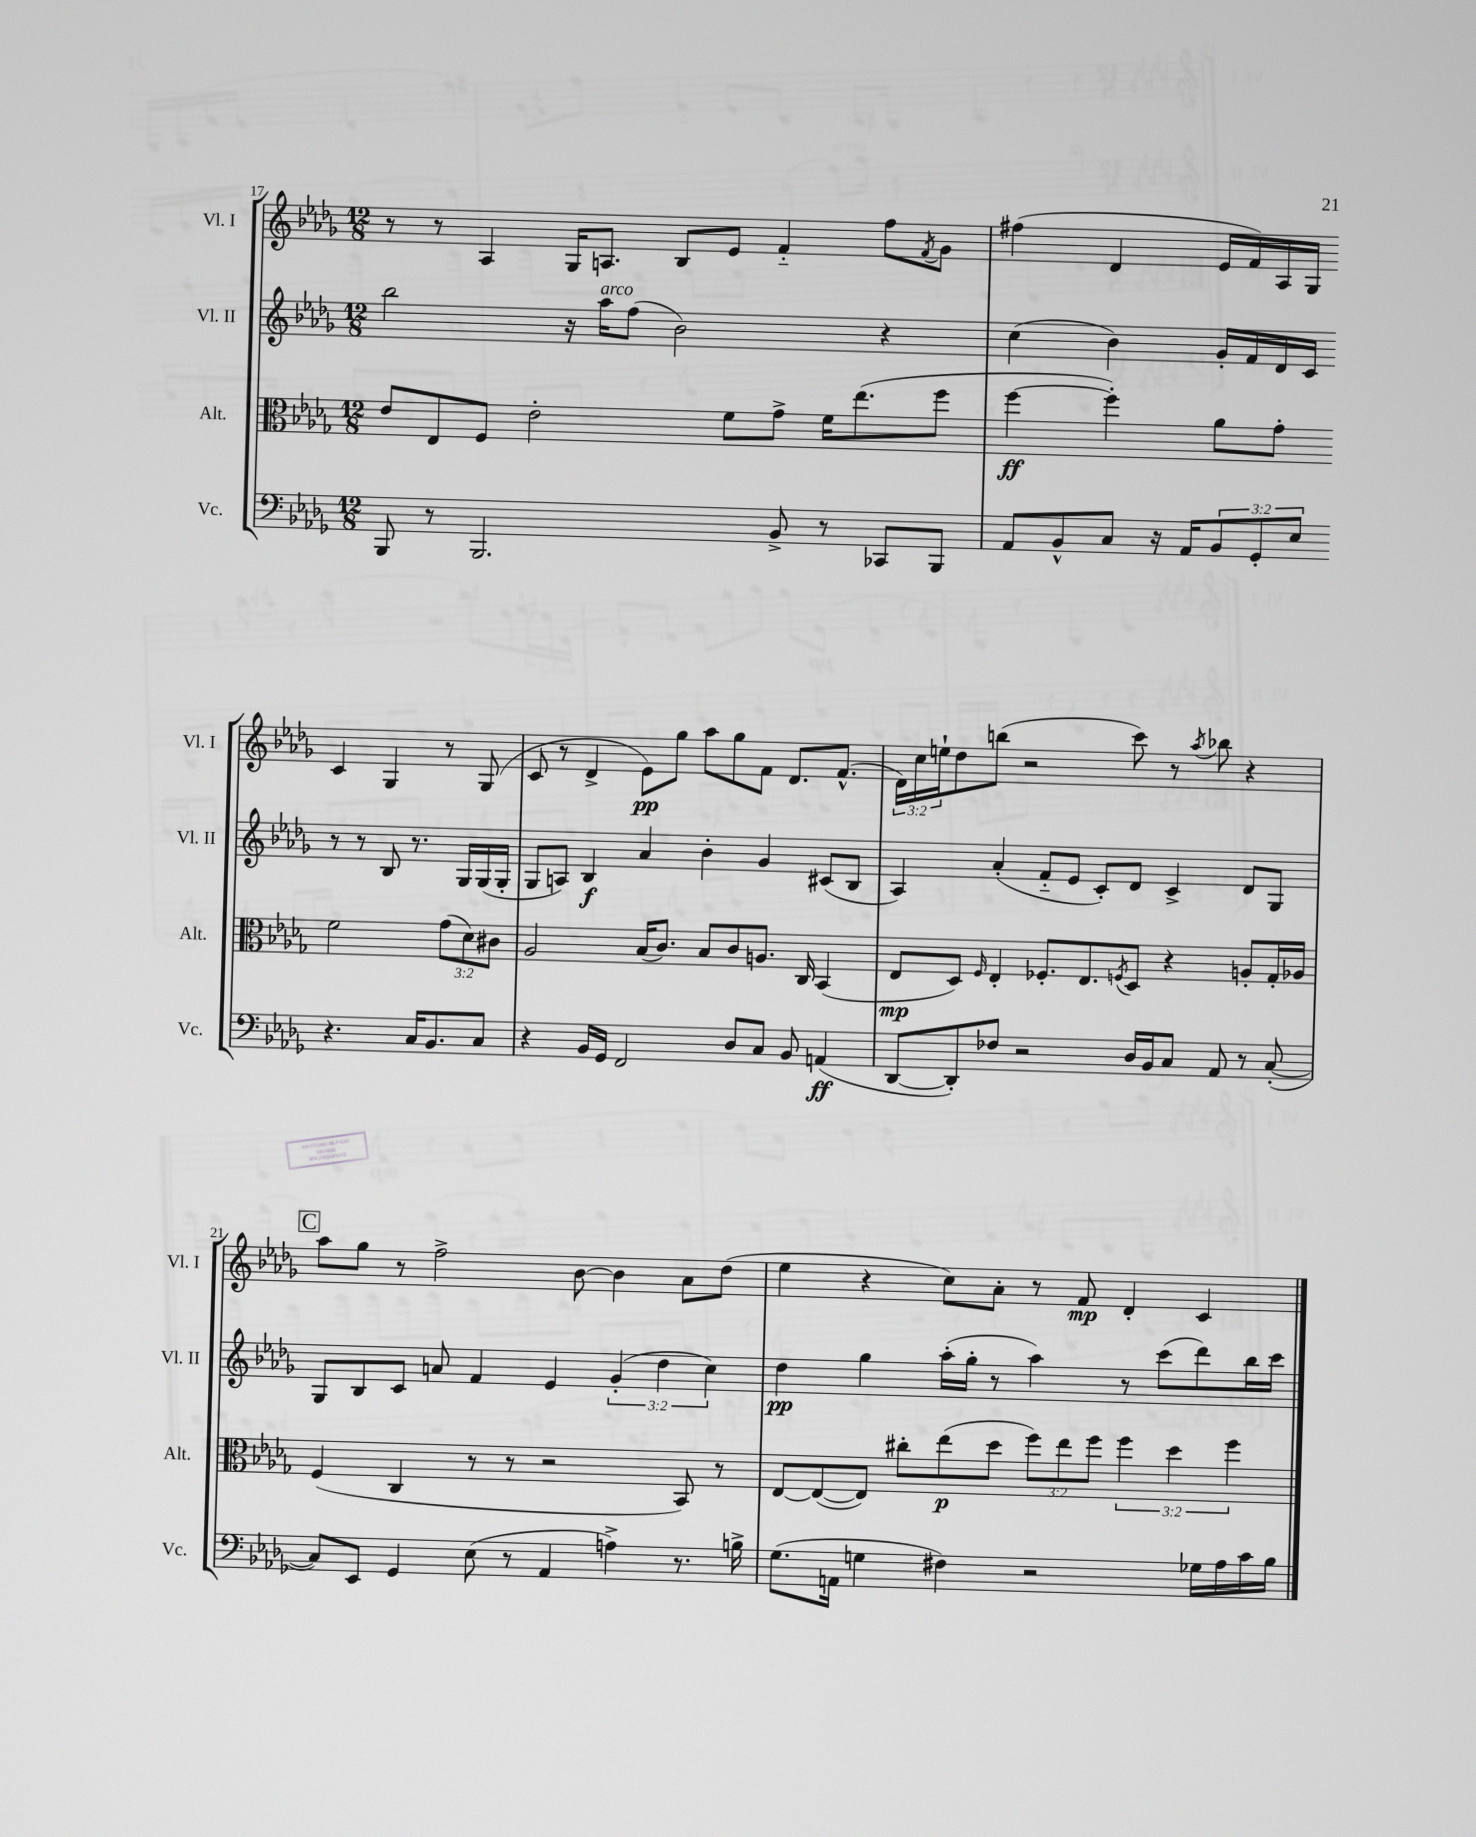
<<
\new StaffGroup <<
\new Staff = "s0" \with { instrumentName = "Vl. I" shortInstrumentName = "Vl. I" } {
    \clef treble \key des \major \numericTimeSignature \time 12/8 \override Staff.TupletNumber.text = #tuplet-number::calc-fraction-text
    r8 r8 aes4 ges16 a8. bes8 ees'8 f'4-_ f''8 \acciaccatura { f'8 } ges'8 |
    fis''4( des'4 ees'16 f'16) aes16 ges16 c'4 ges4 r8 ges8( |
    c'8 r8 des'4-> ees'8\pp) ges''8 aes''8 ges''8 f'8 des'8. f'8.-^( |
    \tuplet 3/2 { des'16) c''16 e''16-! } des''8 b''8( r2 c'''8) r8 \acciaccatura { aes''8 } bes''8 r4 |
    \mark \markup { \box "C" } aes''8 ges''8 r8 f''2-> bes'8~ bes'4 aes'8 des''8( |
    ees''4 r4 c''8) aes'8-. r8 f'8\mp des'4-. c'4 \bar "|." |
}
\new Staff = "s1" \with { instrumentName = "Vl. II" shortInstrumentName = "Vl. II" } {
    \clef treble \key des \major \numericTimeSignature \time 12/8 \override Staff.TupletNumber.text = #tuplet-number::calc-fraction-text
    bes''2 r16 aes''16^\markup { \italic "arco" } f''8( bes'2) r4 |
    c''4( bes'4) ges'16-. f'16 des'16 c'16 r8 r8 bes8 r8. ges16 ges16( ges16-. |
    ges8 a8) bes4\f aes'4 bes'4-. ges'4 cis'8( bes8 |
    aes4) aes'4-.( f'8-_ ees'8 c'8-.) des'8 c'4-> des'8 ges8 |
    \mark \markup { \box "C" } ges8 bes8 c'8 a'8 f'4 ees'4 \tuplet 3/2 { ges'4-.( des''4 c''4) } |
    des''4\pp ges''4 aes''16-.( ges''16-. r8 aes''4) r8 c'''8( des'''8) bes''16 c'''16 \bar "|." |
}
\new Staff = "s2" \with { instrumentName = "Alt." shortInstrumentName = "Alt." } {
    \clef alto \key des \major \numericTimeSignature \time 12/8 \override Staff.TupletNumber.text = #tuplet-number::calc-fraction-text
    ees'8 ees8 f8 ees'2-. f'8 ges'8-> f'16 ees''8.( f''8 |
    f''4~\ff f''4-.) aes'8 ges'8-. f'2 \tuplet 3/2 { ges'8( des'8) cis'8 } |
    aes2 bes16( c'8.) bes8 c'8 a8. c16 bes,4( |
    ees8\mp des8) \grace { f16 } ees4-. fes8.-. ees8. \acciaccatura { f8 } des8 r4 a8-. ges16-. aes16 |
    \mark \markup { \box "C" } f4( c4 r8 r8 r2 bes,8) r8 |
    ees8~ ees8~( ees8) cis''8-. ees''8\p( des''8 \tuplet 3/2 { f''8) ees''8 f''8 } \tuplet 3/2 { f''4 des''4 f''4 } \bar "|." |
}
\new Staff = "s3" \with { instrumentName = "Vc." shortInstrumentName = "Vc." } {
    \clef bass \key des \major \numericTimeSignature \time 12/8 \override Staff.TupletNumber.text = #tuplet-number::calc-fraction-text
    bes,,8 r8 bes,,2. bes,8-> r8 ces,8 bes,,8 |
    aes,8 bes,8-^ c8 r16 aes,16 \tuplet 3/2 { bes,8 ges,8-. ees8 } r4. c16 bes,8. c8 |
    r4 bes,16 ges,16 f,2 des8 c8 bes,8 a,4\ff( |
    des,8~ des,8-.) fes8 r2 des16 bes,16 c8 aes,8 r8 c8~-.( |
    \mark \markup { \box "C" } c8) ees,8 ges,4 ees8( r8 aes,4 a4->) r8. b16-> |
    ges8.( a,16 g4 fis4) r2 ges16 aes16 c'16 bes16 \bar "|." |
}
>>
>>
\layout { \context { \Score currentBarNumber = #17 } }
